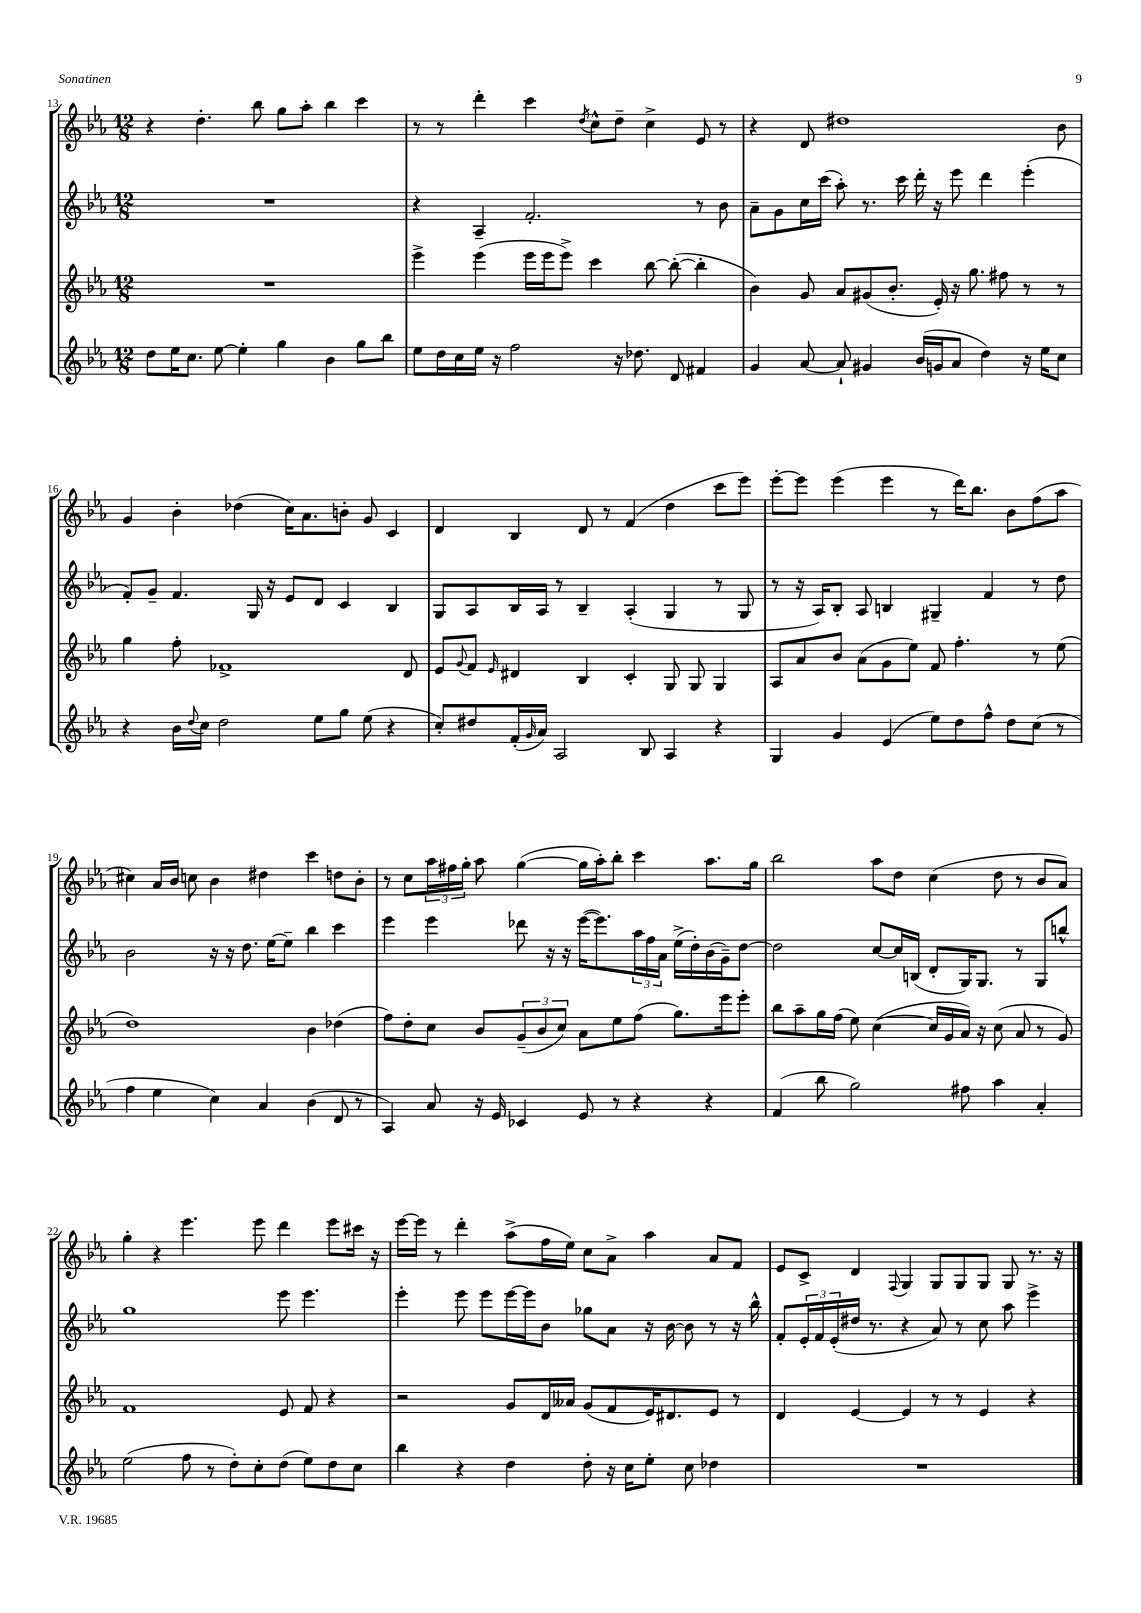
<<
\new StaffGroup <<
\new Staff = "s0" {
    \clef treble \key ees \major \numericTimeSignature \time 12/8
    r4 d''4.-. bes''8 g''8 aes''8-. bes''4 c'''4 |
    r8 r8 d'''4-. c'''4 \acciaccatura { d''8 } c''8-^ d''8-- c''4-> ees'8 r8 |
    r4 d'8 dis''1 bes'8 |
    g'4 bes'4-. des''4( c''16) aes'8. b'8-. g'8 c'4 |
    d'4 bes4 d'8 r8 f'4( d''4 c'''8 ees'''8) |
    ees'''8~-. ees'''8 ees'''4( ees'''4 r8 d'''16) bes''8. bes'8 f''8( aes''8 |
    cis''4) aes'16 bes'16 c''8 bes'4 dis''4 c'''4 d''8 bes'8-. |
    r8 c''8 \tuplet 3/2 { aes''16 fis''16 g''16-. } aes''8 g''4~( g''16 aes''16-.) bes''8-. c'''4 aes''8. g''16 |
    bes''2 aes''8 d''8 c''4( d''8 r8 bes'8 aes'8) |
    g''4-. r4 ees'''4. ees'''8 d'''4 ees'''8 cis'''16 r16 |
    ees'''16~ ees'''16 r8 d'''4-. aes''8->( f''16 ees''16) c''8 aes'8-> aes''4 aes'8 f'8 |
    ees'8 c'8-> d'4 \appoggiatura { f8 } g4 g8 g8 g8 g8 r8. r16 \bar "|." |
}
\new Staff = "s1" {
    \clef treble \key ees \major \numericTimeSignature \time 12/8
    R1. |
    r4 aes4-- f'2.-. r8 bes'8 |
    aes'8-- g'8 c''16 c'''16( aes''8-.) r8. c'''16 d'''16-. r16 ees'''8 d'''4 ees'''4-.( |
    f'8-.) g'8-- f'4. g16 r16 ees'8 d'8 c'4 bes4 |
    g8 aes8 bes16 aes16 r8 bes4-- aes4-.( g4 r8 g8 |
    r8 r16 aes16) bes8-. aes8 b4 gis4-- f'4 r8 d''8 |
    bes'2 r16 r16 d''8. ees''16~ ees''8-- bes''4 c'''4 |
    ees'''4 ees'''4 des'''8 r16 r16 ees'''16~( ees'''8.) \tuplet 3/2 { aes''16 f''16 aes'16 } ees''16->( d''16-.) bes'16( g'16--) d''8~ |
    d''2 c''8~ c''16 b16( d'8-. g16) g8. r8 g8 b''8-^ |
    g''1 ees'''8 ees'''4. |
    ees'''4-. ees'''8 ees'''8 ees'''16~ ees'''16 bes'8 ges''8 aes'8 r16 bes'16~ bes'8 r8 r16 bes''16-^ |
    f'8-. \tuplet 3/2 { ees'16-. f'16 ees'16-.( } dis''16 r8. r4 aes'8) r8 c''8 aes''8 ees'''4-> \bar "|." |
}
\new Staff = "s2" {
    \clef treble \key ees \major \numericTimeSignature \time 12/8
    R1. |
    ees'''4-> ees'''4( ees'''16 ees'''16 ees'''8->) c'''4 bes''8~ bes''8~-.( bes''4-. |
    bes'4) g'8 aes'8 gis'8( bes'8.-. ees'16-.) r16 g''8. fis''8 r8 r8 |
    g''4 f''8-. fes'1-> d'8 |
    ees'8 \appoggiatura { g'8 } f'8 \grace { ees'16 } dis'4 bes4 c'4-. g8 g8 g4 |
    aes8 aes'8 bes'8 aes'8( g'8 ees''8) f'8 f''4.-. r8 ees''8( |
    d''1) bes'4 des''4( |
    f''8) d''8-. c''8 bes'8 \tuplet 3/2 { g'8--( bes'8 c''8) } aes'8 ees''8 f''8( g''8.) ees'''16 ees'''8-. |
    bes''8 aes''8-- g''16 f''16( ees''8) c''4~( c''16 g'16 aes'16) r16 c''8( aes'8 r8 g'8) |
    f'1 ees'8 f'8 r4 |
    r2 g'8 d'16 aeses'16 g'8( f'8 ees'16) dis'8. ees'8 r8 |
    d'4 ees'4~ ees'4 r8 r8 ees'4 r4 \bar "|." |
}
\new Staff = "s3" {
    \clef treble \key ees \major \numericTimeSignature \time 12/8
    d''8 ees''16 c''8. ees''8~ ees''4-. g''4 bes'4 g''8 bes''8 |
    ees''8 d''16 c''16 ees''16 r16 f''2 r16 des''8. d'8 fis'4 |
    g'4 aes'8~ aes'8-! gis'4 bes'16( g'16 aes'8 d''4) r16 ees''16 c''8 |
    r4 bes'16 \appoggiatura { d''8 } c''16 d''2 ees''8 g''8 ees''8( r4 |
    c''8-.) dis''8 f'16-.( \grace { g'16 } aes'16) aes2 bes8 aes4 r4 |
    g4 g'4 ees'4( ees''8) d''8 f''8-^ d''8 c''8( r8 |
    f''4 ees''4 c''4) aes'4 bes'4( d'8 r8 |
    aes4) aes'8 r16 ees'16 ces'4 ees'8 r8 r4 r4 |
    f'4( bes''8 g''2) fis''8 aes''4 aes'4-. |
    ees''2( f''8 r8 d''8-.) c''8-. d''8( ees''8) d''8 c''8 |
    bes''4 r4 d''4 d''8-. r16 c''16 ees''8-. c''8 des''4 |
    R1. \bar "|." |
}
>>
>>
\layout { \context { \Score currentBarNumber = #13 } }
